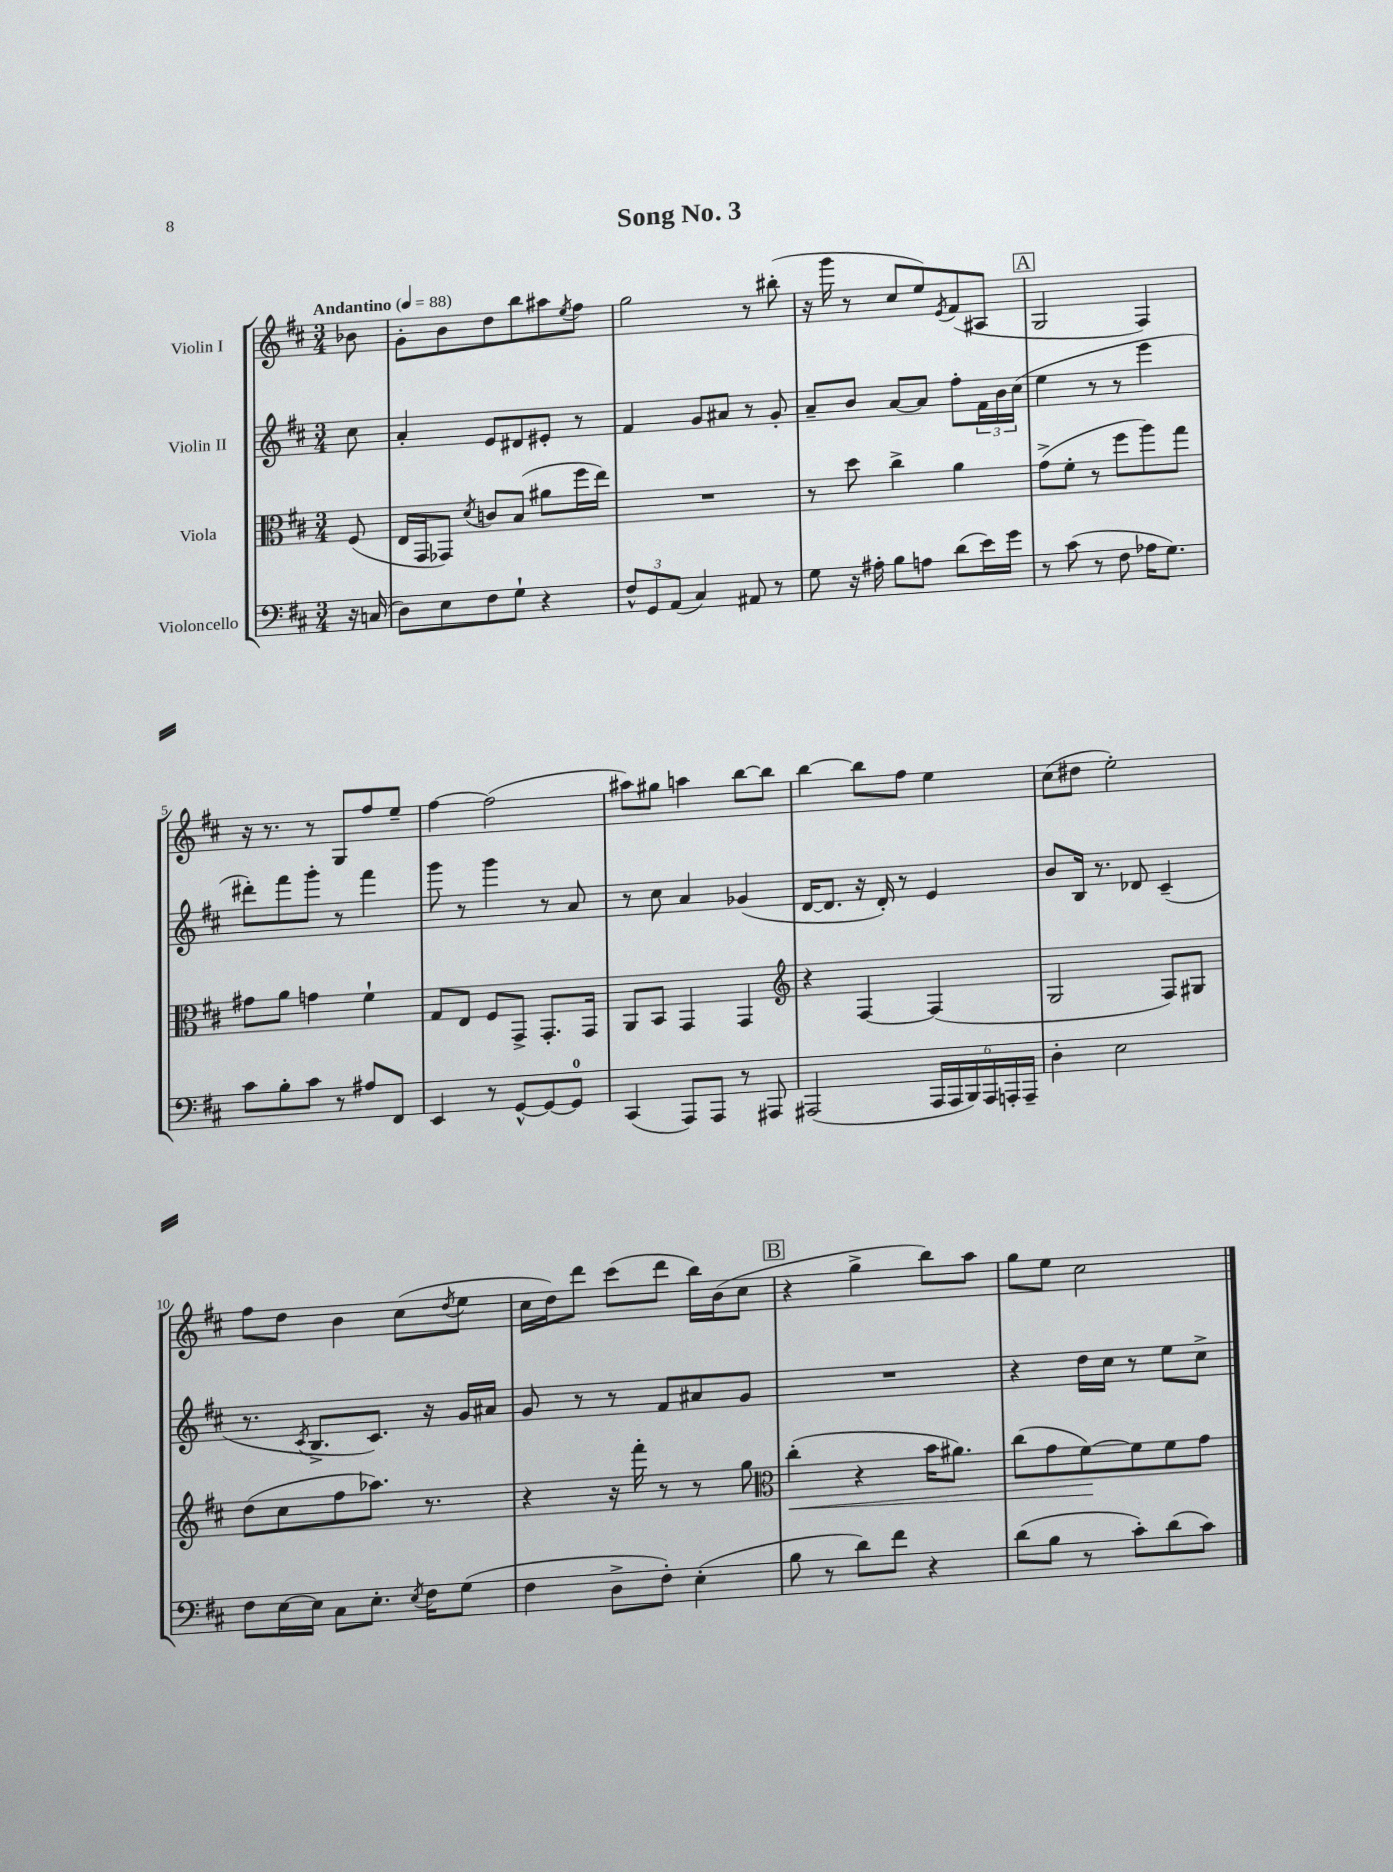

**kern	**kern	**kern	**kern
*staff4	*staff3	*staff2	*staff1
*clefF4	*clefC3	*clefG2	*clefG2
*k[f#c#]	*k[f#c#]	*k[f#c#]	*k[f#c#]
*M3/4	*M3/4	*M3/4	*M3/4
*MM88	*MM88	*MM88	*MM88
16r	(8F#	8cc#	8b-
(16C	.	.	.
=	=	=	=
8D)	16E	4a'	8g'
.	16GG	.	.
8E	8GG-)	.	8b
.	8qd	.	.
8F#	8c	8e	8dd
8G`	(8B	8d#	8bb
4r	8a#	8e#'	8aa#
.	.	.	8qee
.	16ff#	8r	8ff#
.	16ee)	.	.
=	=	=	=
12F#^^	2.r	4f#	2gg
12GG	.	.	.
(12AA	.	.	.
4C#)	.	8g	.
.	.	8a#	.
8AA#	.	8r	8r
8r	.	8g'	(8bb#'
=	=	=	=
8G	8r	8a~	16r
.	.	.	16ggg
16r	8dd	8b	8r
16A#'	.	.	.
8B	4cc#^	[8a	8cc#
8A	.	8a]	8ee)
.	.	.	8qe
(8d	4a	8ff#'	(8f#
16e)	.	24f#	8A#
.	.	24b	.
16g	.	.	.
.	.	(24cc#	.
=	=	=	=
8r	(8g^	4ee	2G
(8c#	8f#'	.	.
8r	8r	8r	.
8F#	8ff#	8r	.
16A-	8aa)	4eee	4F#)
8.G)	.	.	.
.	8gg	.	.
=	=	=	=
8c#	8g#	8ddd#')	16r
.	.	.	8.r
8B'	8a	8fff#	.
8c#	4g	8ggg'	8r
8r	.	8r	8G
8A#	4f#`	4fff#	8ff#
8FF#	.	.	8ee~
=	=	=	=
4EE	8G	8ggg	[4ff#
.	8E	8r	.
8r	8F#	4ggg	(2ff#]
[8GG^^	8GG^	.	.
8GG_	8.GG'	8r	.
8GG]	.	8a	.
.	16GG	.	.
=	=	=	=
(4CC#	8AA	8r	8aa#)
.	8BB	8cc#	8gg#
8AAA)	4GG	4a	4aa
8AAA	.	.	.
8r	4GG	(4g-	[8bb
8AAA#	.	.	8bb]
=	=	=	=
*	*clefG2	*	*
(2AAA#	4r	[16d	[4bb
.	.	8.d]	.
.	[4F#	16r	8bb]
.	.	16d')	.
.	.	8r	8ff#
24AAA#	(4F#]	4e	4ee
24AAA#	.	.	.
24BBB)	.	.	.
24AAA#	.	.	.
24AAA'	.	.	.
24AAA~	.	.	.
=	=	=	=
4D'	2G	8b	(8cc#
.	.	16B	8dd#
.	.	8.r	.
2E	.	.	2ee')
.	.	8d-	.
.	8F#)	(4c#~	.
.	8G#	.	.
=	=	=	=
8F#	(8dd	8.r	8ff#
[16E	8cc#	.	8dd
.	.	8qc#	.
16E]	.	8.B^	.
8C#	8ff#	.	4b
8.E'	8.aa-)	8.c#)	.
.	.	.	(8cc#
8qE	.	.	.
16F#	8.r	16r	.
.	.	.	8qdd
(8G	.	16g	8ee
.	.	16a#	.
=	=	=	=
4F#	4r	8g	16cc#
.	.	.	16dd)
.	.	8r	8ddd
8D^	16r	8r	(8ccc#
.	16fff#'	.	.
8F#')	8r	8f#	8ddd
(4E'	8r	8a#	16bb)
.	.	.	(16b
.	8gg	8g	8cc#
=	=	=	=
*	*clefC3	*	*
8B	(4cc#'	2.r	4r
8r	.	.	.
8d)	4r	.	4gg^
8f#	.	.	.
4r	16b	.	8bb)
.	8.a#)	.	.
.	.	.	8aa
=	=	=	=
(8d	(8cc#	4r	8gg
8B	8g	.	8ee
8r	[8f#)	16dd	2cc#
.	.	16cc#	.
8c#')	8f#]	8r	.
(8d	8f#	8ee	.
8c#)	8g	8cc#^	.
==	==	==	==
*-	*-	*-	*-
